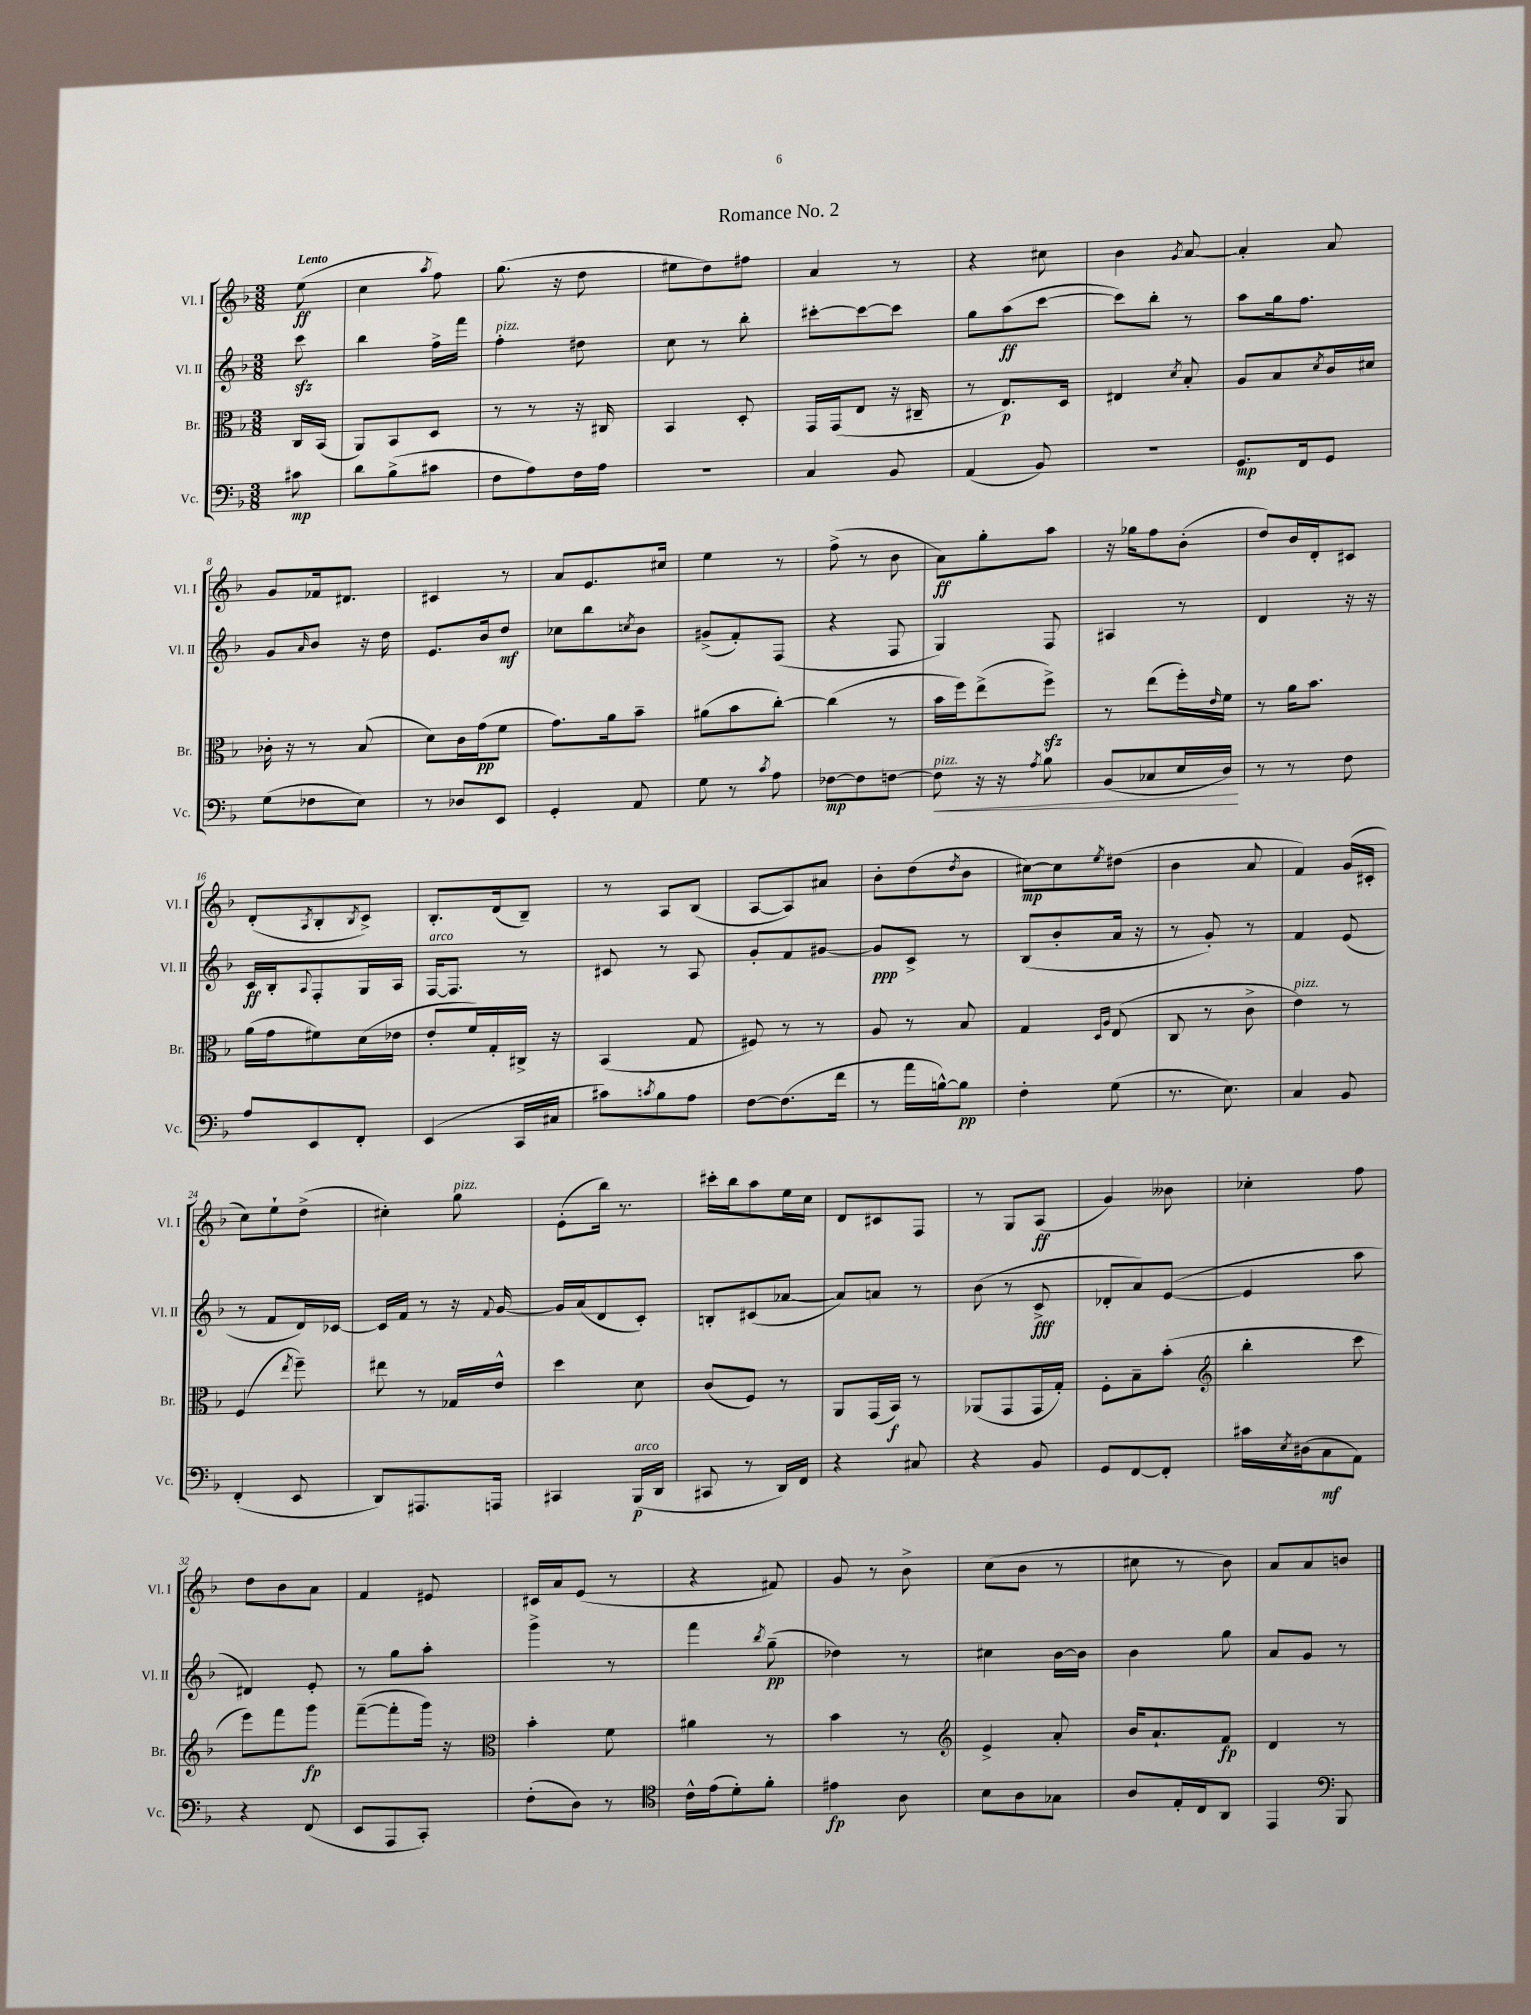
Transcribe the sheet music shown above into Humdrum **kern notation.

**kern	**kern	**kern	**kern
*staff4	*staff3	*staff2	*staff1
*clefF4	*clefC3	*clefG2	*clefG2
*k[b-]	*k[b-]	*k[b-]	*k[b-]
*M3/8	*M3/8	*M3/8	*M3/8
8c#\	16C/LL	8ccc\	(8ee\
.	(16BB-/JJ	.	.
=	=	=	=
8d\L	8AA/L)	4bb-\	4cc\
(8B-^\	8BB-/	.	.
.	.	.	8qaa/
8c#\J	8D/J	16ff^\LL	8ff\)
.	.	16fff\JJ	.
=	=	=	=
8F\L	8r	4ff'\	(8.gg\
8A\)	8r	.	.
.	.	.	16r
16F\L	16r	8dd#\	8dd\
16A\JJ	16C#/	.	.
=	=	=	=
4.r	4BB-/	8cc\	8ee#\L
.	.	8r	8dd\)
.	8D'/	8bb-'\	8ff#\J
=	=	=	=
4C/	16GG/LL	[8ccc#'\L	4a/
.	(16GG/J	.	.
.	8E/J	8ccc#\_	.
8BB-/	16r	8ccc#\]J	8r
.	16C#~/	.	.
=	=	=	=
(4AA/	8r	8gg\L	4r
.	8.E/L)	(8aa\	.
8BB-/)	.	[8ccc\J	8cc#\
.	16D/Jk	.	.
=	=	=	=
4.r	4E#/	8ccc\]L)	4b-\
.	.	8bb-'\J	.
.	8qd/	.	8qg/
.	8B-'/	8r	[8a/
=	=	=	=
8.GG/L	8A/L	8aa\L	4a'/]
.	8B-/	16gg\k	.
16FF/k	.	8.ff\J	.
.	8qd/	.	.
8GG/J	16c/L	.	8a/
.	16d#/JJ	.	.
=	=	=	=
(8G\L	16c-'\	8g/L	8g/L
.	16r	.	.
.	.	16qqa/	.
8F-\	8r	8b-/J	16f-/k
.	.	.	8.d#/J
8E\J)	(8B-/	16r	.
.	.	16dd\	.
=	=	=	=
8r	8d\L)	8.e/L	4c#/
8D-/L	16c\L	.	.
.	(16g\J	16b-/k	.
8EE/J	8f\J	8dd/J	8r
=	=	=	=
4GG'/	8.g\L)	8cc-\L	8a/L
.	.	8bb-\	8.e/
.	16a\k	.	.
.	.	8qcc/	.
8AA/	8b-~\J	8b-\J	.
.	.	.	16cc#/Jk
=	=	=	=
8G\	(8a#\L	(8g#^/L	4ee\
8r	8b-\	8f'/)	.
8qc/	.	.	.
8A\	[8cc'\J)	(8F/J	8r
=	=	=	=
[8F-\L	(4cc\]	4r	(8ff^\
8F-\]	.	.	8r
[8F\J	8r	8F/	8b-\
=	=	=	=
8F\]	16b-\LL	4G/)	8a\L)
.	16ff\J)	.	.
16r	(8ee^\	.	8gg'\
16r	.	.	.
8qA/	.	.	.
8B-\	8ff^\J)	8F/	8aa\J
=	=	=	=
(8BB-/L	8r	4A#/	16r
.	.	.	16gg-\LK
8C-/	(8ee\L	.	8ff\
16E/L	16ff'\L)	8r	(8b-'\J
.	16qqe/	.	.
16D/JJ)	16f\JJ	.	.
=	=	=	=
8r	8r	4d/	8dd/L)
8r	16a\LK	.	16b-/L
.	8.b-\J	.	16d'/J
8F\	.	16r	8c#/J
.	.	16r	.
=	=	=	=
8A/L	(16a\LL	16c/LL	(8d'/L
.	16g\J	16B-'/J	.
.	.	8qqA/	8qA/
8EE/	8f#\)	8F'/	8B-'/
.	.	.	8qB-/
8FF'/J	(16d\L	16G/L	8c^/J)
.	16e-\JJ	16A/JJ	.
=	=	=	=
(4EE/	8e'/L	[16F/LK	8.B-'/L
.	.	8.F/]J	.
.	16f/L)	.	.
.	16G'/	.	(16d/k
16CC/LL	16C#^/JJ	8r	8B-~/J)
16C#/JJ	16r	.	.
=	=	=	=
8c#\L)	(4BB-/	8c#/	8r
8qc/	.	.	.
8B-\	.	8r	8A/L
8A\J	8G/	8A/	(8B-/J
=	=	=	=
[8F\L	8F#/)	8g'/L	[8A/L
(8.F\]	8r	8f/	8A/])
.	8r	[8g#/J	8a#/J
16f\Jk	.	.	.
=	=	=	=
8r	8A/	8g#/]L	8b-'\L
16a\LL	8r	8c^/J	(8dd\
[16B^^\J)	.	.	.
.	.	.	8qdd/
8B\]J	8B-/	8r	8b-\J
=	=	=	=
4F'\	4G/	(8B-/L	[8cc#\L)
.	.	8b-'/	8cc#\]
.	16qqD/LL	.	.
.	16qqA/JJ	.	8qee/
(8G\	(8E/	16a/Jk	(8dd#\J
.	.	16r	.
=	=	=	=
8.r	8C/	8r	4b-\
.	8r	8g'/)	.
8.E\)	.	.	.
.	8c^\	8r	8a/
=	=	=	=
4C/	4e\)	4f/	4f/)
8BB-/	8r	(8e/	(16g/LL
.	.	.	16c#'/JJ
=	=	=	=
(4FF'/	(4F/	8r	8cc\L)
.	.	8f/L	8ee`\
.	8qee/	.	.
8EE/	8ff~\)	16d/L)	(8dd^\J
.	.	[16c-/JJ	.
=	=	=	=
8DD/L)	8ee#\	16c-/]LL	4cc#'\)
.	.	16f/JJ	.
8.AAA#/	8r	8r	.
.	16G-/LL	16r	8gg\
.	.	8qqf/	.
16AAA/Jk	16e^^/JJ	[16g/	.
=	=	=	=
4CC#/	4dd\	16g/]LL	(8e'\L
.	.	(16a/J	.
.	.	8d/	16bb-\Jk)
.	.	.	8.r
(16BBB-/LL	8d\	8c'/J)	.
16DD/JJ	.	.	.
=	=	=	=
8CC#/	(8c/L	8B'/L	16ccc#'\LL
.	.	.	16bb-\J
8r	8F/J)	(8c#/	8aa\
16DD/LL)	8r	[8a-/J	16ee\L
16FF/JJ	.	.	16cc\JJ
=	=	=	=
4r	8AA/L	8a-/]L)	8d/L
.	(16GG/L	8a/J	8c#/
.	16BB-/JJ)	.	.
8C#/	8r	8r	8F/J
=	=	=	=
4r	(8AA-/L	(8b-\	8r
.	8GG/	8r	8G/L
8BB-/	16GG/L	8c^/	(8A/J
.	16G'/JJ)	.	.
=	=	=	=
8GG/L	8F'\L	8d-'/L	4g/)
[8FF/	8B-~\	8a/)	.
8FF'/]J	(8b-'\J	([8e/J	8b--\
=	=	=	=
*	*clefG2	*	*
16c#\LL	4bb-'\	4e/]	4cc-'\
8qE/	.	.	.
(16D#\J	.	.	.
8C\	.	.	.
8AA\J)	8ccc\	8aa\	8ff\
=	=	=	=
4r	8eee\L)	4d#/)	8dd\L
.	8fff\	.	8b-\
(8FF/	8ggg\J	8e'/	8a\J
=	=	=	=
8EE/L	([8fff~\L	8r	4f/
8AAA/	8fff'\]	8gg\L	.
8CC'/J)	16ggg\Jk)	8aa'\J	8e#/
.	16r	.	.
=	=	=	=
*	*clefC3	*	*
(8F'\L	4b-'\	4ggg^\	16c#/LL
.	.	.	16a/J
8D\J)	.	.	(8e/J
8r	8f\	8r	8r
=	=	=	=
*clefC4	*	*	*
16c^^\LL	4a#\	4fff\	4r
(16e\J	.	.	.
8d'\)	.	.	.
.	.	8qbb-/	.
8f'\J	8r	(8gg~\	8f#/)
=	=	=	=
4e#\	4b-\	4dd-\)	8g/
.	.	.	8r
8A\	8r	8r	8b-^\
=	=	=	=
*	*clefG2	*	*
8B-\L	4e^/	4cc#\	(8cc\L
8A\	.	.	8b-\J
8G-\J	8a'/	[16b-\LL	8r
.	.	16b-\]JJ	.
=	=	=	=
8A/L	16b-/LK	4b-\	8cc#\
.	8.a`/	.	.
16E'/L	.	.	8r
16C/J	.	.	.
8AA/J	8f/J	8gg\	8b-\)
=	=	=	=
4EE/	4d/	8a/L	8a/L
.	.	8g/J	8a/
*clefF4	*	*	*
8BBB-/	8r	8r	8b/J
==	==	==	==
*-	*-	*-	*-
